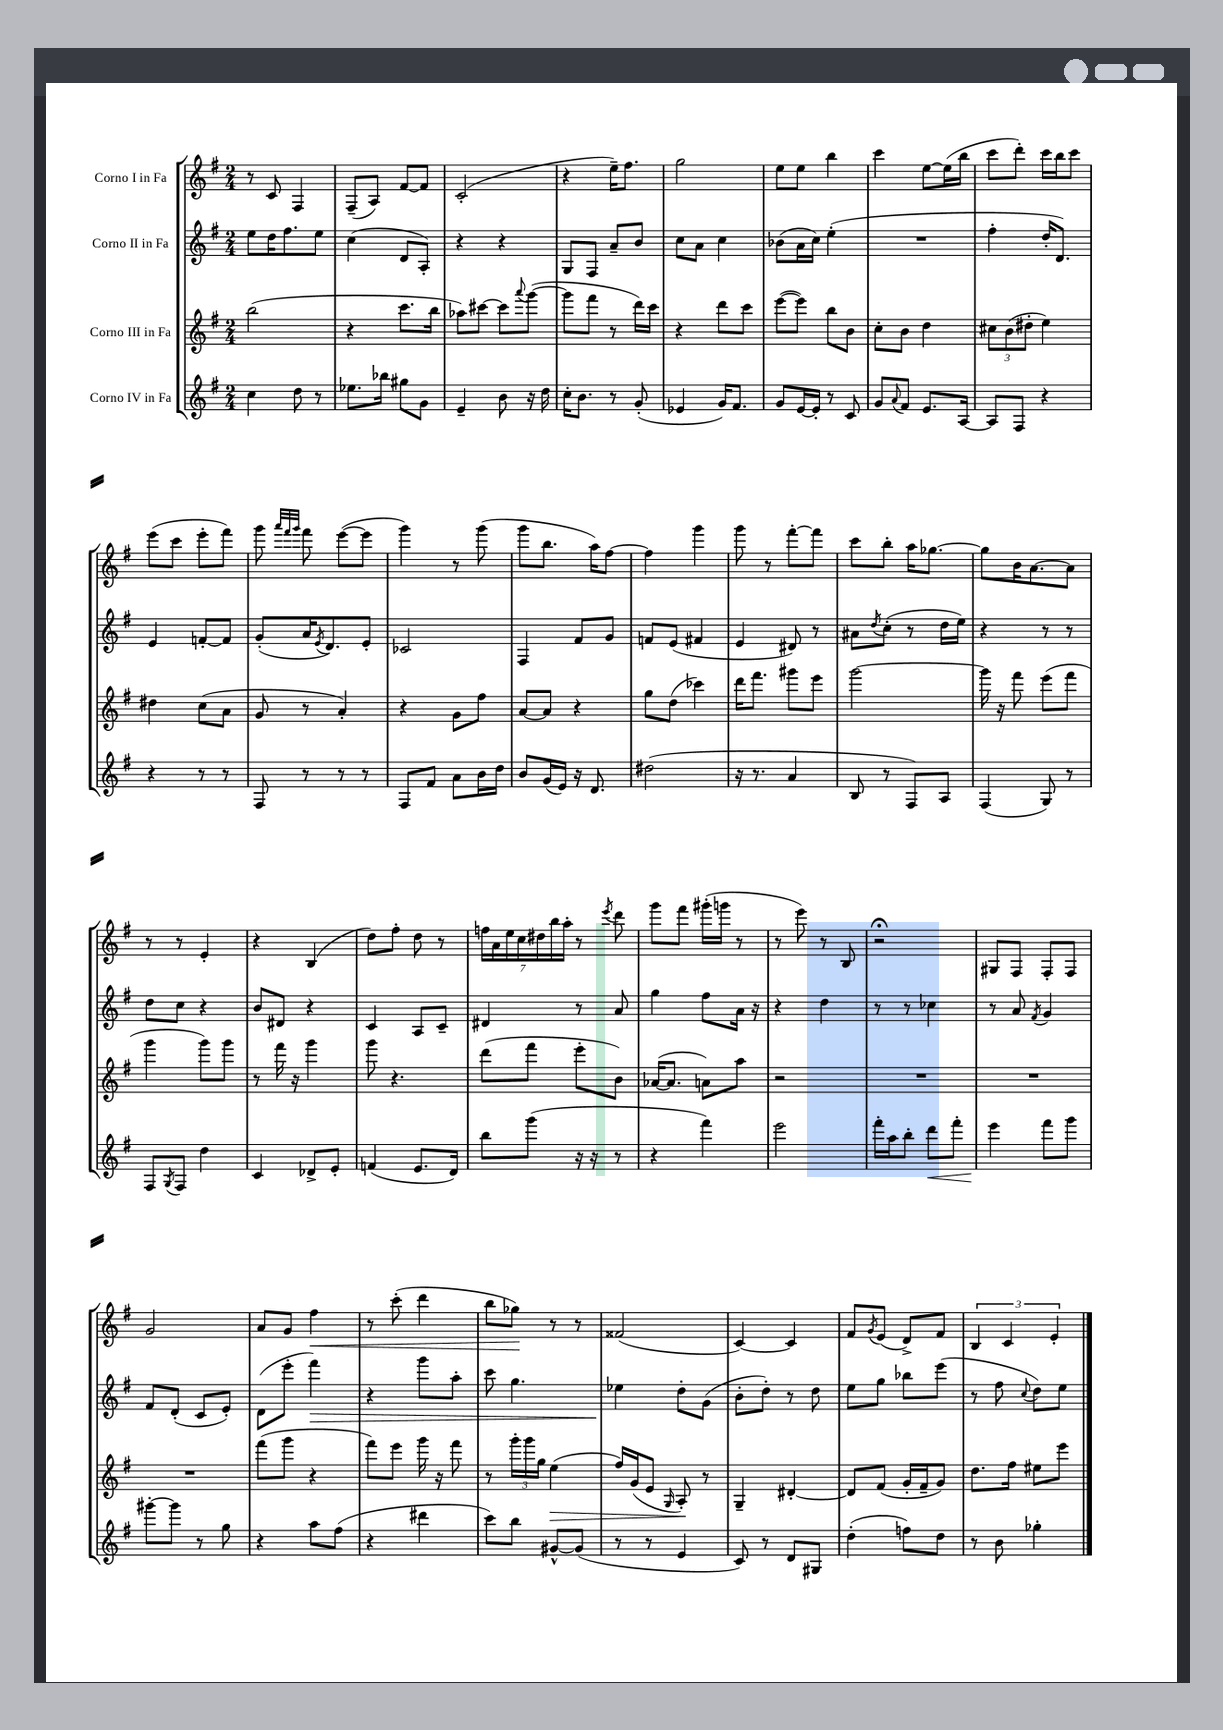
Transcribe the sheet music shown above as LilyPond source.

<<
\new StaffGroup <<
\new Staff = "s0" \with { instrumentName = "Corno I in Fa" } {
    \clef treble \key g \major \numericTimeSignature \time 2/4
    r8 c'8 fis4 |
    fis8--( a8) fis'8~ fis'8 |
    c'2-.( |
    r4 e''16--) fis''8. |
    g''2 |
    e''8 e''8 b''4 |
    c'''4 e''8~ e''16( b''16 |
    c'''8 d'''8-.) c'''16 b''16 c'''8 |
    e'''8( c'''8 e'''8-. fis'''8) |
    g'''8 \grace { a'''32 fis'''32 g'''32 } fis'''8 e'''8~( e'''8 |
    g'''4) r8 g'''8( |
    g'''8 b''8. a''16) fis''8~ |
    fis''4 g'''4 |
    g'''8 r8 fis'''8~-. fis'''8 |
    c'''8 b''8-. a''16 ges''8.~ |
    ges''8 b'16 a'8.~ a'8 |
    r8 r8 e'4-. |
    r4 b4( |
    d''8) fis''8-. d''8 r8 |
    \tuplet 7/4 { f''16 a'16 e''16 c''16 dis''16 b''16 a''16-. } r8 \acciaccatura { e'''8 } d'''8 |
    g'''8 fis'''8 gis'''16-.( g'''16 r8 |
    r8 e'''8) r8 b8 |
    r2\fermata |
    gis8 fis8 fis8-. fis8 |
    g'2 |
    a'8 g'8 fis''4\< |
    r8 c'''8-.( d'''4 |
    b''8 ges''8\!) r8 r8 |
    fisis'2( |
    c'4~) c'4 |
    fis'8 \acciaccatura { g'8 } e'8( d'8->) fis'8 |
    \tuplet 3/2 { b4 c'4 e'4-. } \bar "|." |
}
\new Staff = "s1" \with { instrumentName = "Corno II in Fa" } {
    \clef treble \key g \major \numericTimeSignature \time 2/4
    e''8 d''16 fis''8. e''8 |
    c''4( d'8 a8-.) |
    r4 r4 |
    g8 fis8 a'8-- b'8 |
    c''8 a'8 c''4 |
    bes'8( a'16 c''16) e''4-.( |
    R2 |
    fis''4-. d''16-. d'8.) |
    e'4 f'8~-. f'8 |
    g'8-.( a'16 \acciaccatura { e'8 } d'8.) e'8-. |
    ces'2 |
    fis4 fis'8 g'8 |
    f'8 e'8( fis'4 |
    e'4 dis'8) r8 |
    ais'8 \acciaccatura { d''8 } c''8-.( r8 d''16 e''16) |
    r4 r8 r8 |
    d''8 c''8 r4 |
    b'8 dis'8 r4 |
    c'4 a8 c'8-- |
    dis'4 r8 a'8 |
    g''4 fis''8 a'16 r16 |
    r4 d''4 |
    r8 r8 ces''4 |
    r8 a'8 \acciaccatura { fis'8 } g'4 |
    fis'8 d'8-.( c'8 e'8-.) |
    d'8( e'''8-. fis'''4\>) |
    r4 g'''8 a''8-. |
    c'''8 g''4. |
    ees''4\! d''8-. g'8( |
    b'8-. d''8-.) r8 d''8 |
    e''8 g''8 bes''8 e'''8( |
    r8 fis''8 \appoggiatura { c''8 } d''8) e''8 \bar "|." |
}
\new Staff = "s2" \with { instrumentName = "Corno III in Fa" } {
    \clef treble \key g \major \numericTimeSignature \time 2/4
    b''2( |
    r4 c'''8. b''16 |
    aes''8) cis'''8~ cis'''8 \appoggiatura { a'''8 } g'''8~( |
    g'''8 fis'''8 r8 d'''16) c'''16 |
    r4 d'''8 c'''8 |
    e'''8~( e'''8) b''8 b'8 |
    c''8-. b'8 d''4 |
    \tuplet 3/2 { cis''8 b'8( dis''8-. } e''4) |
    dis''4 c''8( a'8 |
    g'8 r8 a'4-.) |
    r4 g'8 fis''8 |
    a'8~ a'8 r4 |
    g''8 d''8( ces'''4) |
    d'''16 fis'''8. gis'''8 e'''8 |
    g'''2~ |
    g'''16 r16 fis'''8 e'''8( fis'''8 |
    g'''4 g'''8) g'''8 |
    r8 fis'''16 r16 g'''4 |
    g'''8 r4. |
    d'''8( fis'''8 e'''8-. b'8) |
    aes'16~( aes'8. a'8) a''8 |
    r2 |
    R2 |
    R2 |
    R2 |
    fis'''8( g'''8 r4 |
    fis'''8) e'''8 g'''16 r16 fis'''8 |
    r8 \tuplet 3/2 { g'''16-. g'''16 g''16 } e''4\>( |
    fis''16) g'16( e'8 \grace { g16 } a8-.\!) r8 |
    g4-- dis'4~-. |
    dis'8 fis'8( g'16-. fis'16-- g'8) |
    d''8. fis''16 eis''8 e'''8 \bar "|." |
}
\new Staff = "s3" \with { instrumentName = "Corno IV in Fa" } {
    \clef treble \key g \major \numericTimeSignature \time 2/4
    c''4 d''8 r8 |
    ees''8. bes''16 gis''8 g'8 |
    e'4-- b'8 r16 d''16 |
    c''16-. b'8. r8 g'8-.( |
    ees'4 g'16) fis'8. |
    g'8 e'16~ e'16-. r8 c'8 |
    g'8 \appoggiatura { a'8 } fis'8 e'8. a16~ |
    a8 fis8 r4 |
    r4 r8 r8 |
    fis8 r8 r8 r8 |
    fis8 fis'8 a'8 b'16 d''16 |
    b'8 g'16( e'16) r16 d'8. |
    dis''2( |
    r16 r8. a'4 |
    b8 r8 fis8) a8 |
    fis4( g8) r8 |
    fis8 \acciaccatura { g8 } fis8 d''4 |
    c'4 des'8-> e'8-. |
    f'4( e'8. d'16) |
    b''8 g'''8( r16 r16 r8 |
    r4 fis'''4) |
    e'''2 |
    fis'''16-. a''16 b''8-. d'''8\< fis'''8-. |
    e'''4\! fis'''8 g'''8 |
    gis'''8~-. gis'''8 r8 g''8 |
    r4 a''8 fis''8( |
    r4 dis'''4 |
    c'''8) b''8 gis'8~-^ gis'8( |
    r8 r8 e'4 |
    c'8) r8 d'8 gis8 |
    d''4-.( f''8) d''8 |
    r8 b'8 ges''4-. \bar "|." |
}
>>
>>
\layout { \context { \Score \remove "Bar_number_engraver" } }
